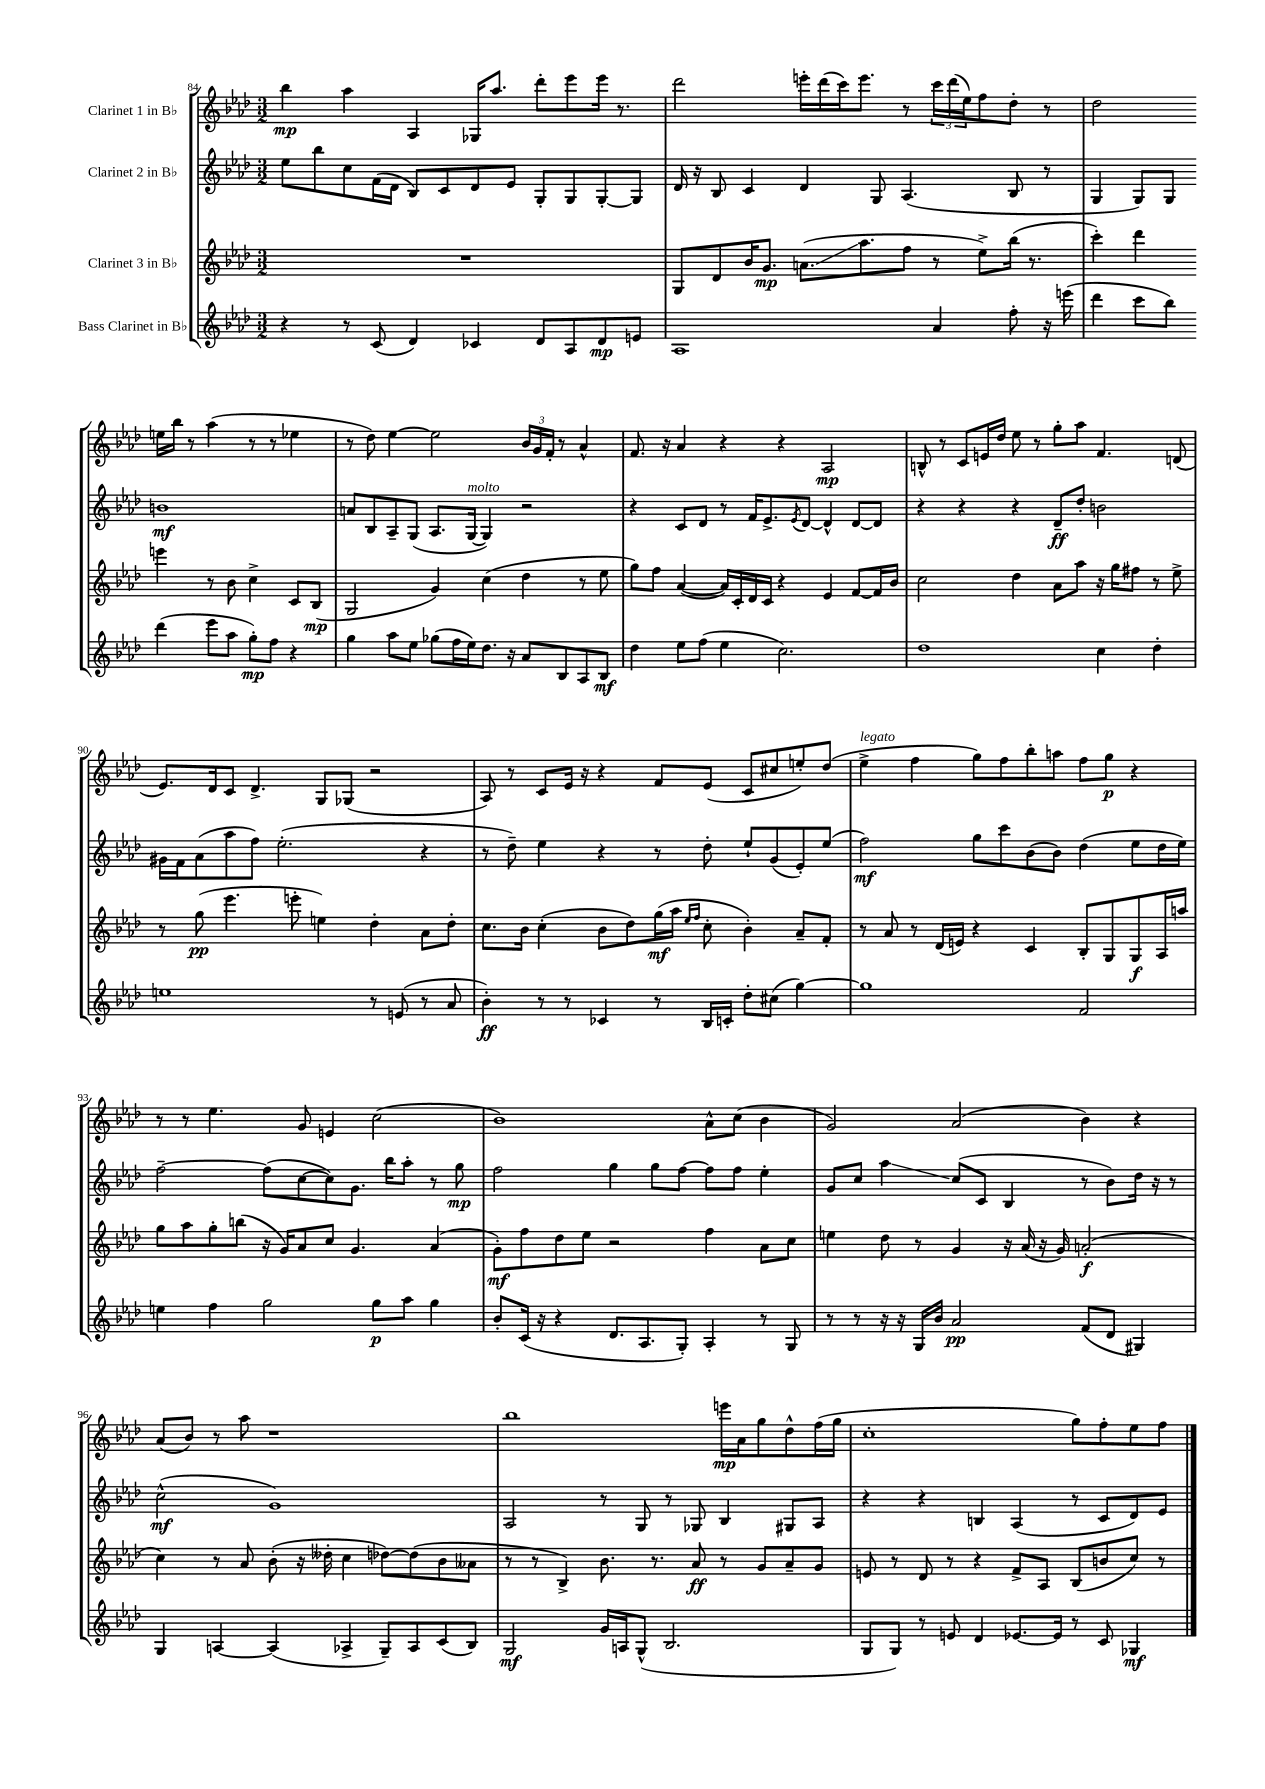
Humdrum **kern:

**kern	**kern	**kern	**kern
*staff4	*staff3	*staff2	*staff1
*clefG2	*clefG2	*clefG2	*clefG2
*k[b-e-a-d-]	*k[b-e-a-d-]	*k[b-e-a-d-]	*k[b-e-a-d-]
*M3/2	*M3/2	*M3/2	*M3/2
4r	1.r	8ee-	4bb-
.	.	8bb-	.
8r	.	8cc	4aa-
(8c	.	(16f	.
.	.	16d-	.
4d-)	.	8B-)	4A-
.	.	8c	.
4c-	.	8d-	16G-
.	.	.	8.aa-
.	.	8e-	.
8d-	.	8G'	8ddd-'
8A-	.	8G	8eee-
8d-	.	[8G'	16eee-
.	.	.	8.r
8e	.	8G]	.
=	=	=	=
1A-	8G	16d-	2ddd-
.	.	16r	.
.	8d-	8B-	.
.	16b-	4c	.
.	8.g	.	.
.	(8.a	4d-	16eee'
.	.	.	(16ddd-
.	.	.	16ccc)
.	8.aa-	.	8.eee
.	.	8G	.
.	8ff	(4.A-	8r
4a-	8r	.	24ccc
.	.	.	(24ddd-
.	.	.	24ee-)
.	8ee-^)	.	8ff
8ff'	(16bb-	8B-	8dd-'
.	8.r	.	.
16r	.	8r	8r
(16eee	.	.	.
=	=	=	=
4ddd-	4ccc')	4G	2dd-
8ccc	4ddd-	8G)	.
8bb-)	.	8G	.
(4ddd-	4eee	1b	16ee
.	.	.	16bb-
.	.	.	8r
8eee-	8r	.	(4aa-
8aa-	8b-	.	.
8gg')	4cc^	.	8r
8ff	.	.	8r
4r	8c	.	4ee-
.	(8B-	.	.
=	=	=	=
4gg	2G	8a	8r
.	.	8B-	8dd-)
8aa-	.	8A-~	[4ee-
8ee-	.	(8G	.
(8gg-	4g)	8.A-	2ee-]
16ff	.	.	.
16ee-)	.	[16G	.
8.dd-	(4cc	4G])	.
16r	.	.	.
8a-	4dd-	2r	24b-
.	.	.	24g
.	.	.	24f'
8B-	.	.	8r
8A-	8r	.	4a-^^
8B-	8ee-	.	.
=	=	=	=
4dd-	8gg)	4r	8.f
.	8ff	.	.
.	.	.	16r
8ee-	([4a-	8c	4a-
(8ff	.	8d-	.
4ee-	16a-])	8r	4r
.	16c'	.	.
.	16d-	16f	.
.	16c	8.e-^	.
2.cc)	4r	.	4r
.	.	8qe-	.
.	.	[8d-	.
.	4e-	4d-^^]	2A-
.	[8f	[8d-	.
.	16f]	8d-]	.
.	16b-	.	.
=	=	=	=
1dd-	2cc	4r	8B^^
.	.	.	8r
.	.	4r	8c
.	.	.	16e
.	.	.	16dd-
.	4dd-	4r	8ee-
.	.	.	8r
.	8a-	8d-~	8gg'
.	8aa-	8dd-'	8aa-
4cc	16r	2b	4.f
.	16gg	.	.
.	8ff#	.	.
4dd-'	8r	.	.
.	8ee-^	.	(8d
=	=	=	=
1ee	8r	16g#	8.e-)
.	.	16f	.
.	(8gg	(8a-	.
.	.	.	16d-
.	4.eee-	8aa-	8c
.	.	8ff)	4.d-^
.	.	(2.ee-'	.
.	8eee'	.	.
.	4ee)	.	8G
.	.	.	(8G-
8r	4dd-'	.	2r
(8e	.	.	.
8r	8a-	4r	.
8a-	8dd-'	.	.
=	=	=	=
4b-')	8.cc	8r	8A-)
.	.	8dd-~)	8r
.	16b-	.	.
8r	(4cc'	4ee-	8c
8r	.	.	16e-
.	.	.	16r
4c-	8b-	4r	4r
.	8dd-)	.	.
8r	(16gg	8r	8f
.	16aa-	.	.
.	16qqee-	.	.
.	16qqff	.	.
16B-	8cc'	8dd-'	(8e-
16c'	.	.	.
8dd-'	4b-')	8ee-`	8c
(8cc#	.	(8g	8cc#
[4gg)	8a-~	8e-')	8ee')
.	8f'	(8ee-	(8dd-
=	=	=	=
1gg]	8r	2ff)	4ee-^
.	8a-	.	.
.	8r	.	4ff
.	(16d-	.	.
.	16e)	.	.
.	4r	8gg	8gg)
.	.	8ccc	8ff
.	4c	(8b-	8bb-'
.	.	8b-)	8aa
2f	8B-'	(4dd-	8ff
.	8G	.	8gg
.	8G	8ee-	4r
.	16A-	16dd-	.
.	16aa	16ee-)	.
=	=	=	=
4ee	8gg	[2ff~	8r
.	8aa-	.	8r
4ff	8gg'	.	4.ee-
.	(8bb	.	.
2gg	16r	(8ff]	.
.	16g)	.	.
.	8a-	[8cc	8g
.	8cc	8cc])	4e
.	4.g	8.g	.
8gg	.	.	(2cc
.	.	16bb-	.
8aa-	.	8aa-'	.
4gg	(4a-	8r	.
.	.	8gg	.
=	=	=	=
8b-'	8g')	2ff	1b-)
(16c	8ff	.	.
16r	.	.	.
4r	8dd-	.	.
.	8ee-	.	.
8.d-	2r	4gg	.
8.A-	.	.	.
.	.	8gg	.
8G')	.	[8ff	.
4A-'	4ff	8ff]	8a-^^
.	.	8ff	(8cc
8r	8a-	4ee-'	4b-
8G	8cc	.	.
=	=	=	=
8r	4ee	8g	2g)
8r	.	8cc	.
16r	8dd-	4aa-	.
16r	.	.	.
16G	8r	.	.
16b-	.	.	.
2a-	4g	(8cc	(2a-
.	.	8c	.
.	16r	4B-	.
.	(16a-	.	.
.	16r	.	.
.	16g)	.	.
(8f	(2a'	8r	4b-)
8d-	.	8b-)	.
4G#)	.	16dd-	4r
.	.	16r	.
.	.	8r	.
=	=	=	=
4G	4cc)	(2cc^^	(8a-
.	.	.	8b-)
[4A	8r	.	8r
.	8a-	.	8aa-
(4A]	(8b-'	1g)	1r
.	16r	.	.
.	16dd--'	.	.
4A-^	4cc	.	.
8G~)	[8dd-)	.	.
8A-	(8dd-]	.	.
(8c	8b-	.	.
8B-)	8a--	.	.
=	=	=	=
2G	8r	2A-	1bb-
.	8r	.	.
.	4B-^)	.	.
16g	8.b-	8r	.
16A	.	.	.
(8G^^	.	8G	.
.	8.r	.	.
2.B-	.	8r	.
.	8a-	8G-	.
.	8r	4B-	16eee
.	.	.	16a-
.	8g	.	8gg
.	8a-~	8G#	8dd-^^
.	8g	8A-	(16ff
.	.	.	16gg
=	=	=	=
8G	8e	4r	1cc'
8G)	8r	.	.
8r	8d-	4r	.
8e	8r	.	.
4d-	4r	4B	.
[8.e-	8f^	(4A-	.
.	8A-	.	.
16e-]	.	.	.
8r	(8B-	8r	8gg)
8c	8b	8c	8ff'
4G-	8cc)	8d-)	8ee-
.	8r	8e-	8ff
==	==	==	==
*-	*-	*-	*-
